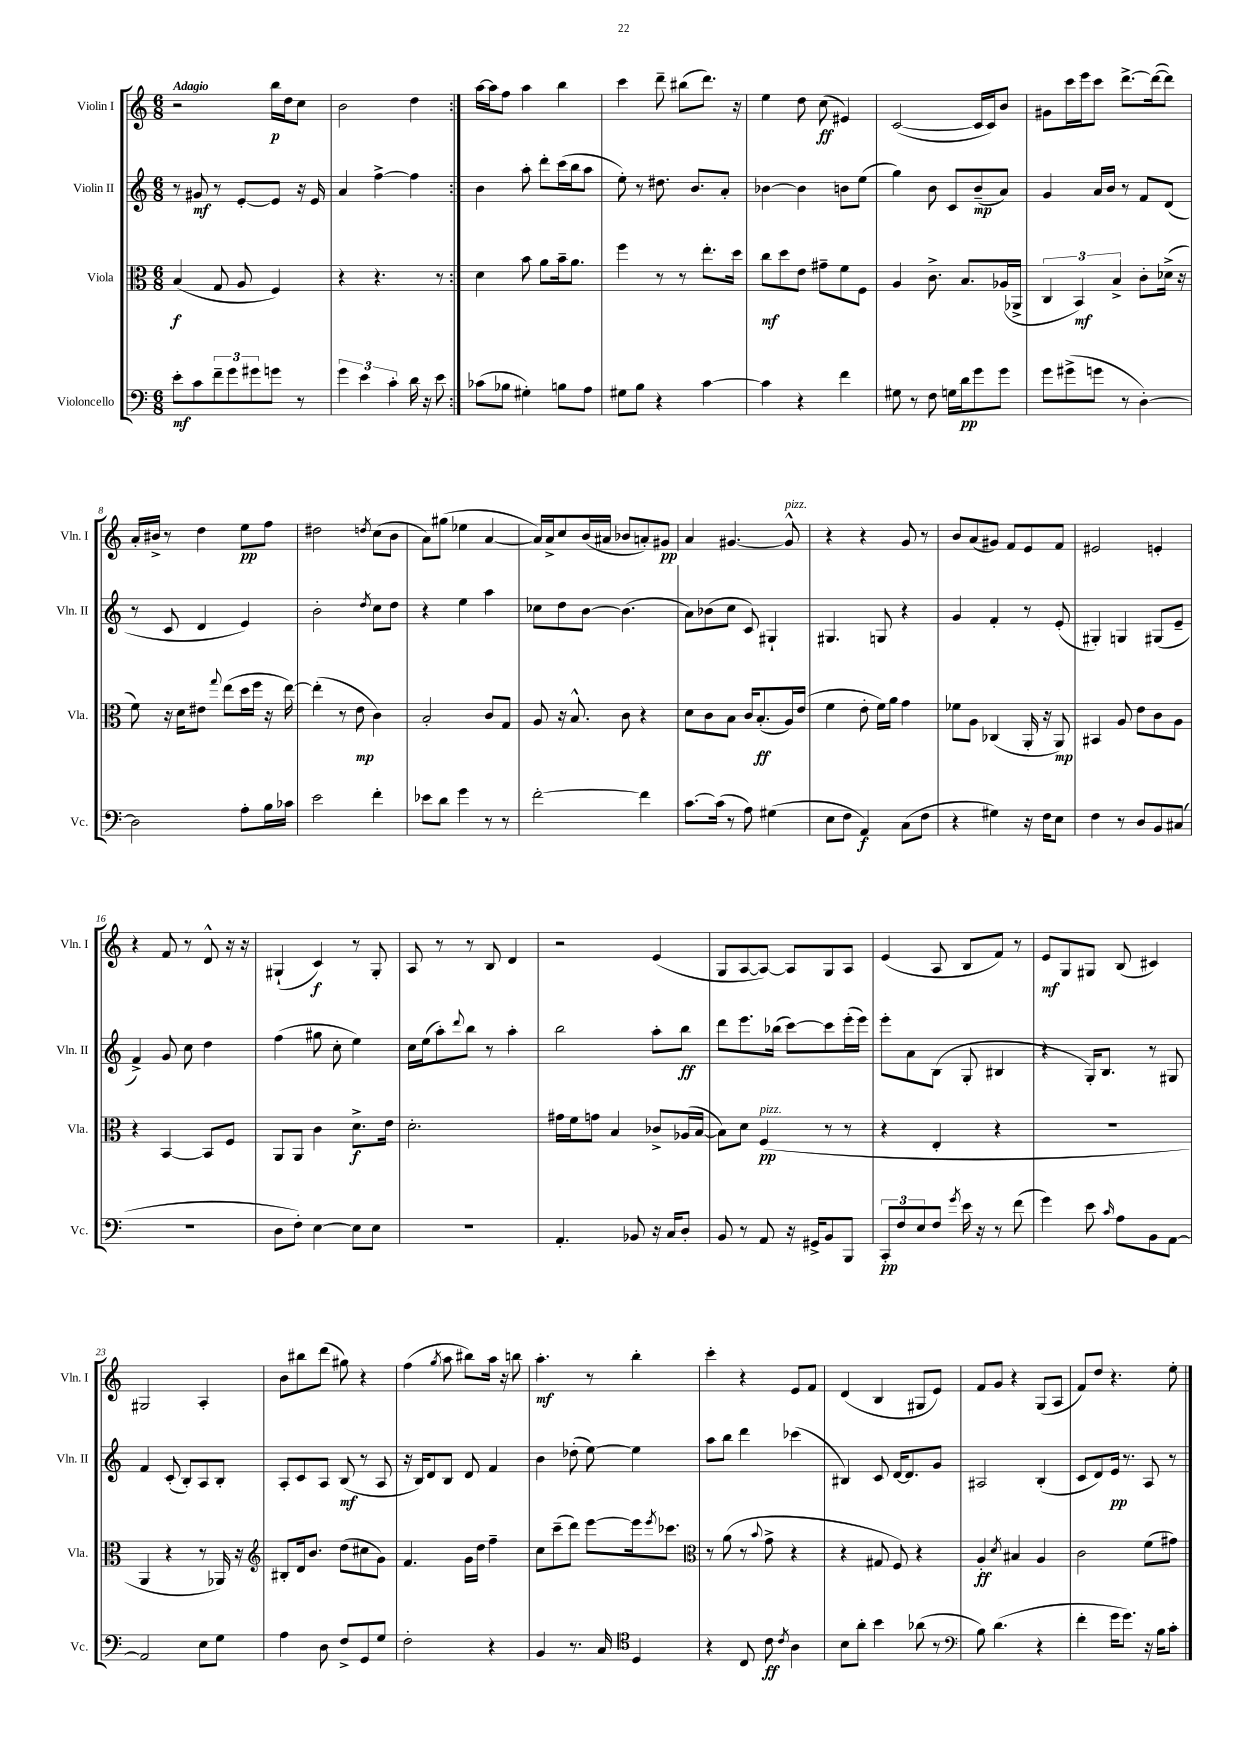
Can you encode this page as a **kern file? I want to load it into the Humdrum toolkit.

**kern	**kern	**kern	**kern
*staff4	*staff3	*staff2	*staff1
*clefF4	*clefC3	*clefG2	*clefG2
*k[]	*k[]	*k[]	*k[]
*M6/8	*M6/8	*M6/8	*M6/8
8e'	(4B	8r	2r
8c	.	8g#	.
12f~	8G	8r	.
12g	.	.	.
.	8A	[8e'	.
12g#	.	.	.
8g	4F)	8e]	16bb
.	.	.	16dd
8r	.	16r	8cc
.	.	16e	.
=	=	=	=
6g	4r	4a	2b
6e	.	.	.
.	4.r	[4ff^	.
6c'	.	.	.
16d	.	4ff]	4dd
16r	.	.	.
8e	8r	.	.
=:|!	=:|!	=:|!	=:|!
(8c-	4d	4b	[16aa
.	.	.	16aa]
8B-	.	.	8ff
4G#')	8b	8aa'	4aa
.	8a	8ddd'	.
8B	16b~	(16ccc	4bb
.	8.a	16bb	.
8A	.	8aa	.
=	=	=	=
8G#	4ff	8ee')	4ccc
8B	.	8r	.
4r	8r	8.dd#	8ddd~
.	8r	.	(8bb#
.	.	8.b	.
[4c	8.ee'	.	8.ddd)
.	.	8a'	.
.	16dd	.	16r
=	=	=	=
4c]	8cc	[4b-	4ee
.	8dd	.	.
4r	8e	4b-]	8dd
.	8g#~	.	(8cc
4f	8f	8b	4e#)
.	8F	(8ee	.
=	=	=	=
8G#	4A	4gg)	([2c
8r	.	.	.
8F	8.c^	8b	.
16G	.	8c	.
16d	8.B	.	.
8g	.	(8b~	16c]
.	.	.	16c)
8g	(16A-	8a)	8b
.	16AA-^	.	.
=	=	=	=
8g	6C	4g	8g#
(8g#^	.	.	16ccc
.	6BB)	.	.
.	.	.	16eee
8g	.	16a	8ccc
.	.	16b	.
.	6B^	.	.
8r	.	8r	[8.ddd^
[4D')	8c'	8f	.
.	.	.	(16ddd_
.	(16d-^	(8d	8ddd])
.	16r	.	.
=	=	=	=
2D]	8f)	8r	16a'
.	.	.	16b#^
.	16r	8c	8r
.	16d	.	.
.	8e#	4d	4dd
.	8qqgg	.	.
.	(8ee	.	.
8A'	16dd	4e)	8ee
.	16ff	.	.
16B	16r	.	8ff
16c-	[16ee)	.	.
=	=	=	=
2e	(4ee']	2b'	2dd#
.	8r	.	.
.	8e	.	.
.	.	8qdd	8qdd
4f'	4c)	8cc	(8cc
.	.	8dd	8b
=	=	=	=
8e-	2B'	4r	8a)
8d	.	.	(8gg#
4g	.	4ee	4ee-
8r	8c	4aa	[4a
8r	8G	.	.
=	=	=	=
[2f'	8A	8cc-	16a])
.	.	.	16a^
.	16r	8dd	8cc
.	8.B^^	.	.
.	.	[8b	(16b
.	.	.	16a#
.	8c	(4.b]	8b-
4f]	4r	.	8a')
.	.	.	8g#
=	=	=	=
[8.c	8d	8a)	4a
.	8c	(8b-	.
(16c]	.	.	.
8r	8B	8cc	[4.g#
8A)	16c	8c)	.
.	(8.B'	.	.
(4G#	.	4G#`	.
.	16A)	.	8g#^^]
.	(16e	.	.
=	=	=	=
8E	4f	4.G#	4r
8F	.	.	.
4AA)	8e'	.	4r
.	16f)	8G	.
.	16a	.	.
(8C	4g	4r	8g
8F	.	.	8r
=	=	=	=
4r	8f-	4g	8b
.	8A	.	(8a
4G#)	(4C-	4f'	8g#)
.	.	.	8f
16r	16AA'	8r	8e
16F	16r	.	.
8E	8AA)	(8e'	8f
=	=	=	=
4F	4BB#	4G#')	2e#
8r	8A	4G	.
8D	8e	.	.
8BB	8c	(8G#	4e'
(8C#	8A	8e~	.
=	=	=	=
2.r	4r	4f^)	4r
.	[4BB	8g	8f
.	.	8cc	8r
.	8BB]	4dd	8d^^
.	8F	.	16r
.	.	.	16r
=	=	=	=
8D	8AA	(4ff	(4G#`
8F')	8AA	.	.
[4E	4c	8gg#	4c)
.	.	8cc'	.
8E]	8.d^	4ee)	8r
8E	.	.	8G#'
.	16e	.	.
=	=	=	=
2.r	2.d'	16cc	8A
.	.	(16ee	.
.	.	8aa')	8r
.	.	8qqddd	.
.	.	8bb	8r
.	.	8r	8B
.	.	4aa'	4d
=	=	=	=
4.AA'	16g#	2bb	2r
.	16f	.	.
.	8g	.	.
.	4B	.	.
8BB-	.	.	.
16r	8c-^	8aa'	(4e
16C	.	.	.
8D'	(16A-	8bb	.
.	[16B	.	.
=	=	=	=
8BB	8B])	8ddd	8G
8r	8d	8.eee	[8A
8AA	(4F	.	8A_)
.	.	(16bb-	.
16r	.	[8ccc)	8A]
16GG#^	.	.	.
8BB	8r	8ccc]	8G
8BBB	8r	(16eee'	8A
.	.	16eee)	.
=	=	=	=
12CC'	4r	8eee'	(4e
12F	.	.	.
.	.	8a	.
12E	.	.	.
8F	4E'	(8B	8A
8qg	.	.	.
16e	.	8G'	8B
16r	.	.	.
8r	4r	4B#	8f)
(8f	.	.	8r
=	=	=	=
4g)	2.r	4r	8e
.	.	.	8G
8e	.	16G')	8G#
.	.	8.B	.
16qqc	.	.	.
8A	.	.	(8B
8BB	.	8r	4c#)
[8AA	.	8G#	.
=	=	=	=
2AA]	4AA	4f	2G#
.	4r	(8c'	.
.	.	8B')	.
8E	8r	8A	4A'
8G	16AA-)	8B'	.
.	16r	.	.
=	=	=	=
*	*clefG2	*	*
4A	8B#'	8A'	8b
.	16d	8c	8bb#
.	8.b	.	.
8D	.	8A	(8ddd
8F^	(8dd	(8B	8gg#)
8GG	8cc#	8r	4r
8G	8g)	8A	.
=	=	=	=
2F'	4.f	16r	(4ff
.	.	16B)	.
.	.	8d	.
.	.	.	8qgg
.	.	8B	8aa
.	16g	8d	8bb#)
.	16dd	.	.
4r	4ff~	4f	16aa
.	.	.	16r
.	.	.	8bb
=	=	=	=
4BB	8cc	4b	4.aa'
.	(8ccc~	.	.
8.r	8ddd)	(8dd-'	.
.	[8eee	[8ee)	8r
16C	.	.	.
*clefC4	*	*	*
4D	16eee]	4ee]	4bb'
.	8qeee	.	.
.	8.ccc-	.	.
=	=	=	=
*	*clefC3	*	*
4r	8r	8aa	4ccc'
.	(8a	8bb	.
8C	8r	4ddd	4r
.	8qqb	.	.
8c	8g^	.	.
8qc	.	.	.
4A	4r	(4ccc-	8e
.	.	.	8f
=	=	=	=
8B	4r	4B#)	(4d
8a'	.	.	.
4b	8G#	8c	4B
.	8F)	[16d	.
.	.	8.d]	.
(8a-	4r	.	8G#
8r	.	8g	8e)
=	=	=	=
*clefF4	*	*	*
8B)	4A'	2A#	8f
(4.d	.	.	8g
.	8qd	.	.
.	4B#	.	4r
4r	4A	(4B'	(8G
.	.	.	8A
=	=	=	=
4f'	2c	8c	8f)
.	.	8d)	8dd
16g	.	16e	4.r
8.g)	.	8.r	.
16r	(8f	8A	.
16B	.	.	.
8c'	8g#)	8r	8ee'
==	==	==	==
*-	*-	*-	*-
